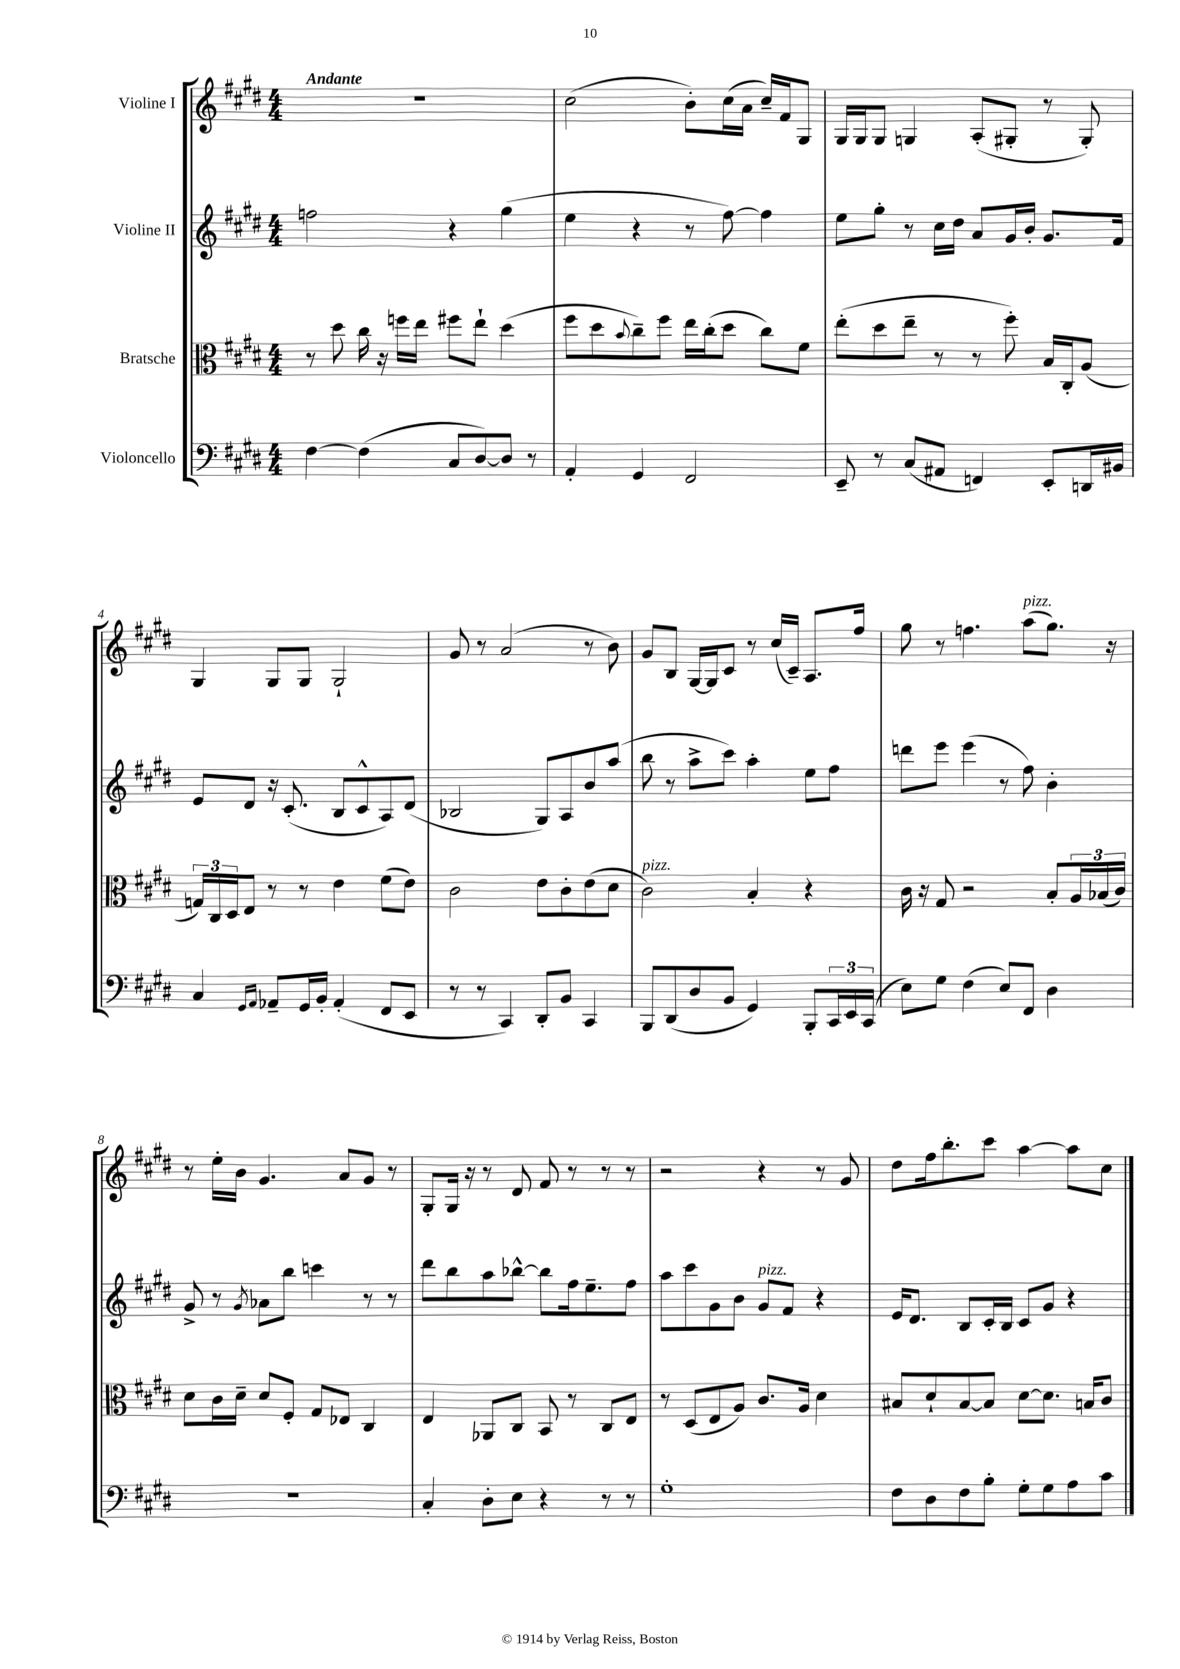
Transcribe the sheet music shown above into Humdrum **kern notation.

**kern	**kern	**kern	**kern
*part4	*part3	*part2	*part1
*staff4	*staff3	*staff2	*staff1
*I"Violoncello	*I"Bratsche	*I"Violine II	*I"Violine I
*clefF4	*clefC3	*clefG2	*clefG2
*k[f#c#g#d#]	*k[f#c#g#d#]	*k[f#c#g#d#]	*k[f#c#g#d#]
*M4/4	*M4/4	*M4/4	*M4/4
=1	=1	=1	=1
!	!	!	!LO:TX:a:B:t=Andante
[4F#\	8r	2ffn\	1r
.	8dd#\	.	.
(4F#\]	16cc#\	.	.
.	16r	.	.
.	16ffn\LL	.	.
.	16ee\JJ	.	.
8C#/L	8ff#X\L	4r	.
[8D#/)	8ee`\J	.	.
8D#/J]	(4dd#\	(4gg#\	.
8r	.	.	.
=2	=2	=2	=2
4AA'/	8ff#\L	4ee\	(2cc#\
.	8dd#\	.	.
.	8qqb/	.	.
4GG#/	8cc#~\)	4r	.
.	8ff#\J	.	.
2FF#/	16ee\LL	8r	8b'\L)
.	(16cc#'\J	.	.
.	8dd#\J	[8ff#\)	(16cc#\L
.	.	.	16a\JJ
.	8cc#\L)	4ff#\]	16cc#~/LL)
.	.	.	16f#/J
.	8f#\J	.	8G#/J
=3	=3	=3	=3
8EE~/	(8ee'\L	8ee\L	16G#/LL
.	.	.	16G#/J
8r	8dd#\	8gg#'\J	8G#/J
(8C#/L	8ee~\J	8r	4Gn/
8AA#X/J	8r	16cc#\LL	.
.	.	16dd#\JJ	.
4FFn/)	8r	8a/L	(8A'/L
.	8ff#'\)	16g#/L	8G#X'/J
.	.	16b'/JJ	.
8EE'/L	16B/LL	8.g#/L	8r
.	16C#'/J	.	.
16DDn/L	(8A/J	.	8G#'/)
16BB#X/JJ	.	16f#/Jk	.
!!LO:LB:g=z
=4	=4	=4	=4
4C#/	24Gn/LL)	8e/L	4G#/
.	24C#/	.	.
.	24D#/J	.	.
.	8E/J	8d#/J	.
16qqGG#/LL	.	.	.
16qqAA/JJ	.	.	.
8AA-X~/L	8r	16r	8G#/L
.	.	(8.c#'/	.
16GG#/L	8r	.	8G#/J
16BB'/JJ	.	.	.
(4AA-'/	4e\	8B/L	2G#`/
.	.	8c#^^/	.
8FF#/L	(8f#\L	8A/)	.
8EE/J	8e\J)	(8d#/J	.
=5	=5	=5	=5
8r	2c#\	2B-X/	8g#/
8r	.	.	8r
4CC#/)	.	.	(2a/
8DD#'/L	8e\L	8G#/L)	.
8BB/J	8c#'\	8A/	.
4CC#/	(8e\	8b/	8r
.	8d#\J	(8aa/J	8b\)
=6	=6	=6	=6
!	!LO:TX:a:i:t=pizz.	!	!
8BBB/L	2c#\)	8bb\	8g#/L
(8DD#/	.	8r	8B/J
8D#/	.	8aa^\L	[16G#/LL
.	.	.	16G#/J]
8BB/J	.	8ccc#\J)	8c#/J
4GG#/)	4B'/	4aa'\	8r
.	.	.	(16cc#/LL
.	.	.	16c#~/JJ)
8BBB'/L	4r	8ee\L	8.A/L
24CC#/L	.	8ff#\J	.
24EE/	.	.	.
.	.	.	16ff#/Jk
(24CC#/JJ	.	.	.
=7	=7	=7	=7
8E\L)	16c#\	8dddn\L	8gg#\
.	16r	.	.
8G#\J	8G#/	8eee\J	8r
(4F#\	2r	(4eee\	4.ffn\
8E/L)	.	8r	.
!	!	!	!LO:TX:a:i:t=pizz.
8FF#/J	.	8ff#\)	(8aa\L
4D#\	8B'/L	4b'\	8.gg#\J)
.	24A/L	.	.
.	(24B-X/	.	.
.	.	.	16r
.	24c#/JJ)	.	.
!!LO:LB:g=z
=8	=8	=8	=8
1r	8d#\L	8g#^/	8r
.	16c#\L	8r	16ee'\LL
.	16d#~\JJ	.	16b\JJ
.	.	8qg#/	.
.	8d#/L	8a-X\L	4.g#/
.	8F#'/J	8bb\J	.
.	8G#/L	4cccn\	.
.	8E-X/J	.	8a/L
.	4C#/	8r	8g#/J
.	.	8r	8r
=9	=9	=9	=9
4C#'/	4E/	8ddd#\L	8G#'/L
.	.	8bb\	16G#/Jk
.	.	.	16r
8D#'\L	8AA-X/L	8aa\	8r
8E\J	8C#/J	[8bb-X^^\J	8d#/
4r	8BB/	8bb-\L]	8f#/
.	8r	16ff#\k	8r
.	.	8.ee~\	.
8r	8C#/L	.	8r
8r	8E/J	8ff#\J	8r
=10	=10	=10	=10
1G#'	8r	8aa\L	2r
.	(8D#/L	8ccc#\	.
.	8E/	8g#\	.
.	8A/J)	8b\J	.
!	!	!LO:TX:a:i:t=pizz.	!
.	8.c#/L	8g#/L	4r
.	.	8f#/J	.
.	16A/Jk	.	.
.	4d#\	4r	8r
.	.	.	8g#/
=11	=11	=11	=11
8F#\L	8B#X/L	16e/KL	8dd#\L
.	.	8.d#/J	.
8D#\	8d#`/	.	16ff#\k
.	.	.	8.bb'\
8F#\	[8B#/	8B/L	.
8B'\J	8B#/J]	16c#'/L	8ccc#\J
.	.	16B/JJ	.
8G#'\L	[8d#\L	8c#/L	[4aa\
8G#\	8.d#\J]	8g#/J	.
8A\	.	4r	8aa\L]
.	16Bn/KL	.	.
8c#\J	8c#/J	.	8cc#\J
==	==	==	==
*-	*-	*-	*-
